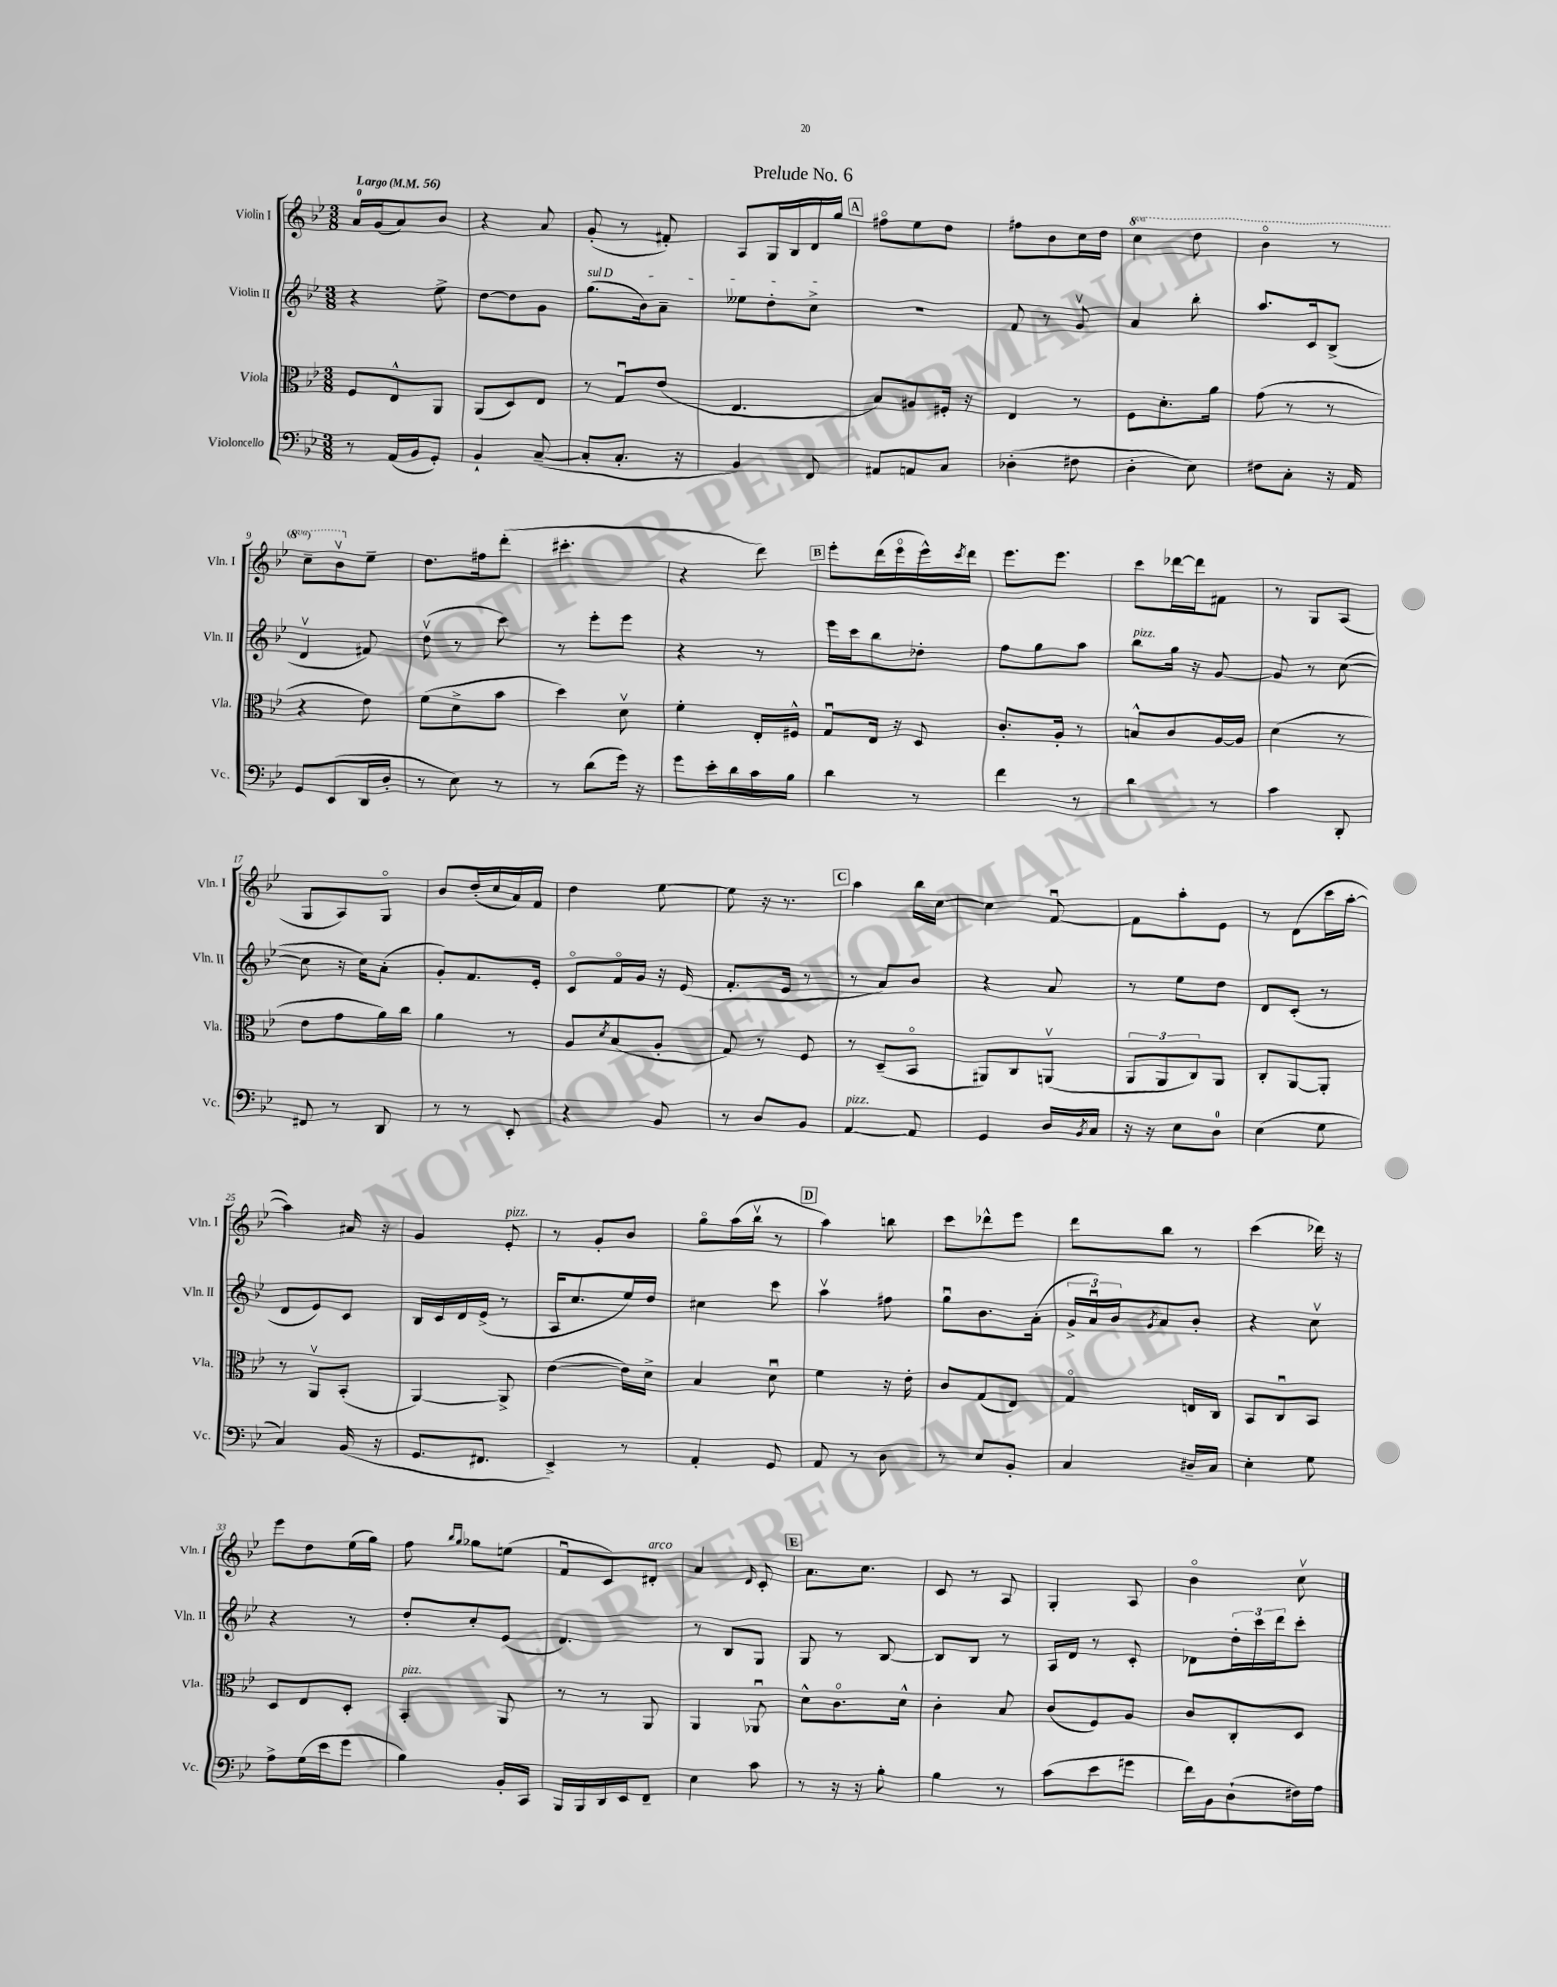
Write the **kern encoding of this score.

**kern	**kern	**kern	**kern
*staff4	*staff3	*staff2	*staff1
*clefF4	*clefC3	*clefG2	*clefG2
*k[b-e-]	*k[b-e-]	*k[b-e-]	*k[b-e-]
*M3/8	*M3/8	*M3/8	*M3/8
*MM56	*MM56	*MM56	*MM56
8r	8F/L	4r	16a/LL
.	.	.	(16g/J
(16AA/LL	8E-^^/	.	8a/)
16BB-/J	.	.	.
8GG'/J)	8AA/J	8ee-^\	8b-/J
=	=	=	=
4BB-`/	(8AA/L	[8dd\L	4r
.	8D/)	8dd\]	.
([8C~/	8E-/J	8g\J	8a/
=	=	=	=
8C'/]L	8r	(8.gg\L	(8g'/
8.C'/J	8Gu/L	.	8r
.	.	16b-\k)	.
.	(8e-/J	8a~\J	8f#'/)
16r	.	.	.
=	=	=	=
4BB-/)	4.E-/	8ee--\L	8A/L
.	.	8dd'\	16G/L
.	.	.	16B-/
8FF/	.	8cc^\J	16d/
.	.	.	16gg/JJ
=	=	=	=
8AA#/L	8B-/L)	4.r	8ff#o\L
8AA/	8A#/	.	8ee-\
8C/J	16F#'/Jk	.	8dd\J
.	16r	.	.
=	=	=	=
(4D-'\	4E-/	8f/	8ff#\L
.	.	8r	8b-\
8F#\	8r	8gv/	16cc\L
.	.	.	16dd\JJ
=	=	=	=
4D'\	8F\L	4a/	4ccc\
.	8.d'\	.	.
8E-\)	.	8bb-'\	8ddd\
.	16a\Jk	.	.
=	=	=	=
8F#\L	(8g\	8.aa/L	4bb-o\
8C'\J	8r	.	.
.	.	16c/k	.
16r	8r	(8B-^/J	8r
16AA/	.	.	.
=	=	=	=
8GG/L	4r	4dv/	8ccc~\L
(8EE-/	.	.	8bb-v\
16DD/L	8e-\)	8f#/)	8ee-~\J
16D'/JJ	.	.	.
=	=	=	=
8r	(8f\L	(8ddv\	8.dd\L
8E-\)	8d^\	8r	.
.	.	.	16ff#\k
8r	8b-\J	8ccc\)	(8ddd'\J
=	=	=	=
8r	4dd\)	8r	4.ccc#'\
(8d\L	.	8eee-'\L	.
16g\Jk)	8dv\	8eee-\J	.
16r	.	.	.
=	=	=	=
8g\L	4f'\	4r	4r
16e-'\L	.	.	.
16d\	.	.	.
16c\	16E-'/LL	8r	8ddd\)
16B-\JJ	16F#^^/JJ	.	.
=	=	=	=
4d\	8Gu/L	16eee-\LL	8eee-'\L
.	.	16ccc\J	.
.	16E-/Jk	8bb-\	(16ddd\L
.	16r	.	16eee-o\
8r	8D/	8dd-'\J	16eee-^^\)
.	.	.	8qccc/
.	.	.	16ddd\JJ
=	=	=	=
4f\	8.c'/L	8ff\L	8.eee-\L
.	.	8gg\	.
.	16A'/Jk	.	8.eee-\J
8r	8r	8aa\J	.
=	=	=	=
4d\	8B^^/L	8bb-\L	8ccc\L
.	8c/	16gg\Jk	[16ddd-\L
.	.	16r	16ddd-\]J
8r	[16A/L	[8g/	8f#\J
.	16A/]JJ	.	.
=	=	=	=
4c\	(4d\	8g/]	8r
.	.	8r	8G/L
8DD'/	8r	([8cc\	(8A/J
=	=	=	=
8FF#/	8e-\L	8cc\]	8G/L
8r	8g\	16r	8A/)
.	.	16cc\LK)	.
8DD/	16a\L)	(8a'\J	8Go/J
.	16cc\JJ	.	.
=	=	=	=
8r	4a\	8g'/L)	8b-/L
8r	.	8.f/	(16dd'/L
.	.	.	16cc/
8EE-'/	8r	.	16a/)
.	.	16e-'/Jk	16f/JJ
=	=	=	=
4r	8A/L	8co/L	4dd\
.	8qd/	.	.
.	(8B-/	16fo/L	.
.	.	16g/JJ	.
8BB-/	8A'/J	16r	[8ee-\
.	.	(16e-/	.
=	=	=	=
8r	8G/)	8.f'/L	8ee-\]
8D/L	8r	.	16r
.	.	16e-/Jk	8.r
8BB-/J	8F/	8r	.
=	=	=	=
[4AA/	8r	8r	4aa\
.	(8D~/L	8a/L)	.
8AA/]	8BB-o/J	8b-/J	16bb-\LL
.	.	.	[16cc\JJ
=	=	=	=
4GG/	8AA#/L)	4r	4cc\]
.	8C/	.	.
16D/LL	(8AAv/J	8a/	[8fu/
8qBB-/	.	.	.
16C/JJ	.	.	.
=	=	=	=
16r	12AA/L	8r	8f\]L
16r	.	.	.
.	12AA/	.	.
8E-\L	.	8ee-\L	8aa'\
.	12C/)	.	.
8D\J	8AA/J	8dd\J	8e-\J
=	=	=	=
(4E-\	8C'/L	8d/L	8r
.	[8AA/	(8c'/J	(8d\L
8G\	8AA'/]J	8r	16ccc\L
.	.	.	[16aa'\JJ
=	=	=	=
4C/)	8r	8d/L	4aa\])
.	8AAv/L	8e-/)	.
(16BB-/	(8BB-'/J	8c/J	16a#/
16r	.	.	16r
=	=	=	=
8.GG/L	[4AA/)	16B-/LL	4g/
.	.	16c/	.
.	.	16d/	.
8.FF#/J	.	(16e-^/JJ	.
.	8AA^/]	8r	8e-'/
=	=	=	=
4EE-^/)	([4e-\	16A/LK	8r
.	.	8.cc/	.
.	.	.	8g'/L
8r	16e-\]LL)	16ee-/L)	8b-/J
.	16d^\JJ	16dd/JJ	.
=	=	=	=
4AA'/	4B-/	4cc#\	8ggo\L
.	.	.	(16aa\L
.	.	.	16bb-v\JJ
8GG/	8du\	8ccc\	8r
=	=	=	=
8AA/	4f\	4aav\	4aa\)
8r	.	.	.
8D\	16r	8ff#\	8bb\
.	16e-'\	.	.
=	=	=	=
8r	8c/L	8ggu\L	8ccc\L
8E-/L	(8G/	8.b-\	8ddd-^^\
8BB-'/J	8E-/J)	.	8eee-\J
.	.	(16a'\Jk	.
=	=	=	=
4C/	4Go/	24g^/LL	8ddd\L
.	.	24au/)	.
.	.	24b-/J	.
.	.	8qg/	.
.	.	8a/	8bb-\J
16D#~/LL	16E/LL	8b-'/J	8r
16C/JJ	16C/JJ	.	.
=	=	=	=
4E-'\	8BB-/L	4r	(4ccc\
.	8Cu/	.	.
8G\	8BB-/J	8ccv\	16ddd-\)
.	.	.	16r
=	=	=	=
8A^\L	8D/L	4r	8eee-\L
(16G\L	8E-/	.	8dd\
16e-\J	.	.	.
8g\J	8D'/J	8r	(16ee-\L
.	.	.	16gg\JJ)
=	=	=	=
4B-\)	4BB-'/	8dd'/L	8ff\
.	.	.	16qqbb-/LL
.	.	.	16qqgg/JJ
.	.	8cc'/	8gg-\L
16BB-'/LL	8AA/	(8e-/J	(8ee\J
16CC/JJ	.	.	.
=	=	=	=
16BBB-/LL	8r	4.d/)	8fu/L
16BBB-/	.	.	.
16DD/	8r	.	8c/)
16EE-/J	.	.	.
8FF~/J	8AA/	.	8d#'/J
=	=	=	=
4E-\	4AA/	8r	4a/
.	.	8B-/L	.
.	.	.	16qqd/
8c\	8AA-u/	8G/J	8c'/
=	=	=	=
8r	8d^^\L	8G/	8.a\L
16r	8.co\	8r	.
16r	.	.	8.cc\J
8B-'\	.	[8B-/	.
.	16d^^\Jk	.	.
=	=	=	=
4B-\	4c'\	8B-/]L	8c/
.	.	8B-/J	8r
8r	8B-/	8r	8A/
=	=	=	=
(8c\L	(8c/L	16A/LL	4G'/
.	.	16d/JJ	.
8e-\	8F/)	8r	.
8g#\J	8A/J	8c'/	8A/
=	=	=	=
16f\LL)	8c/L	8d-\L	4b-o\
16BB-\J	.	.	.
(8D`\	8C'/	24dd'\L	.
.	.	24ccc\	.
.	.	24ddd\J	.
16F#\L)	8D/J	8ccc'\J	8ccv\
16A\JJ	.	.	.
==	==	==	==
*-	*-	*-	*-
